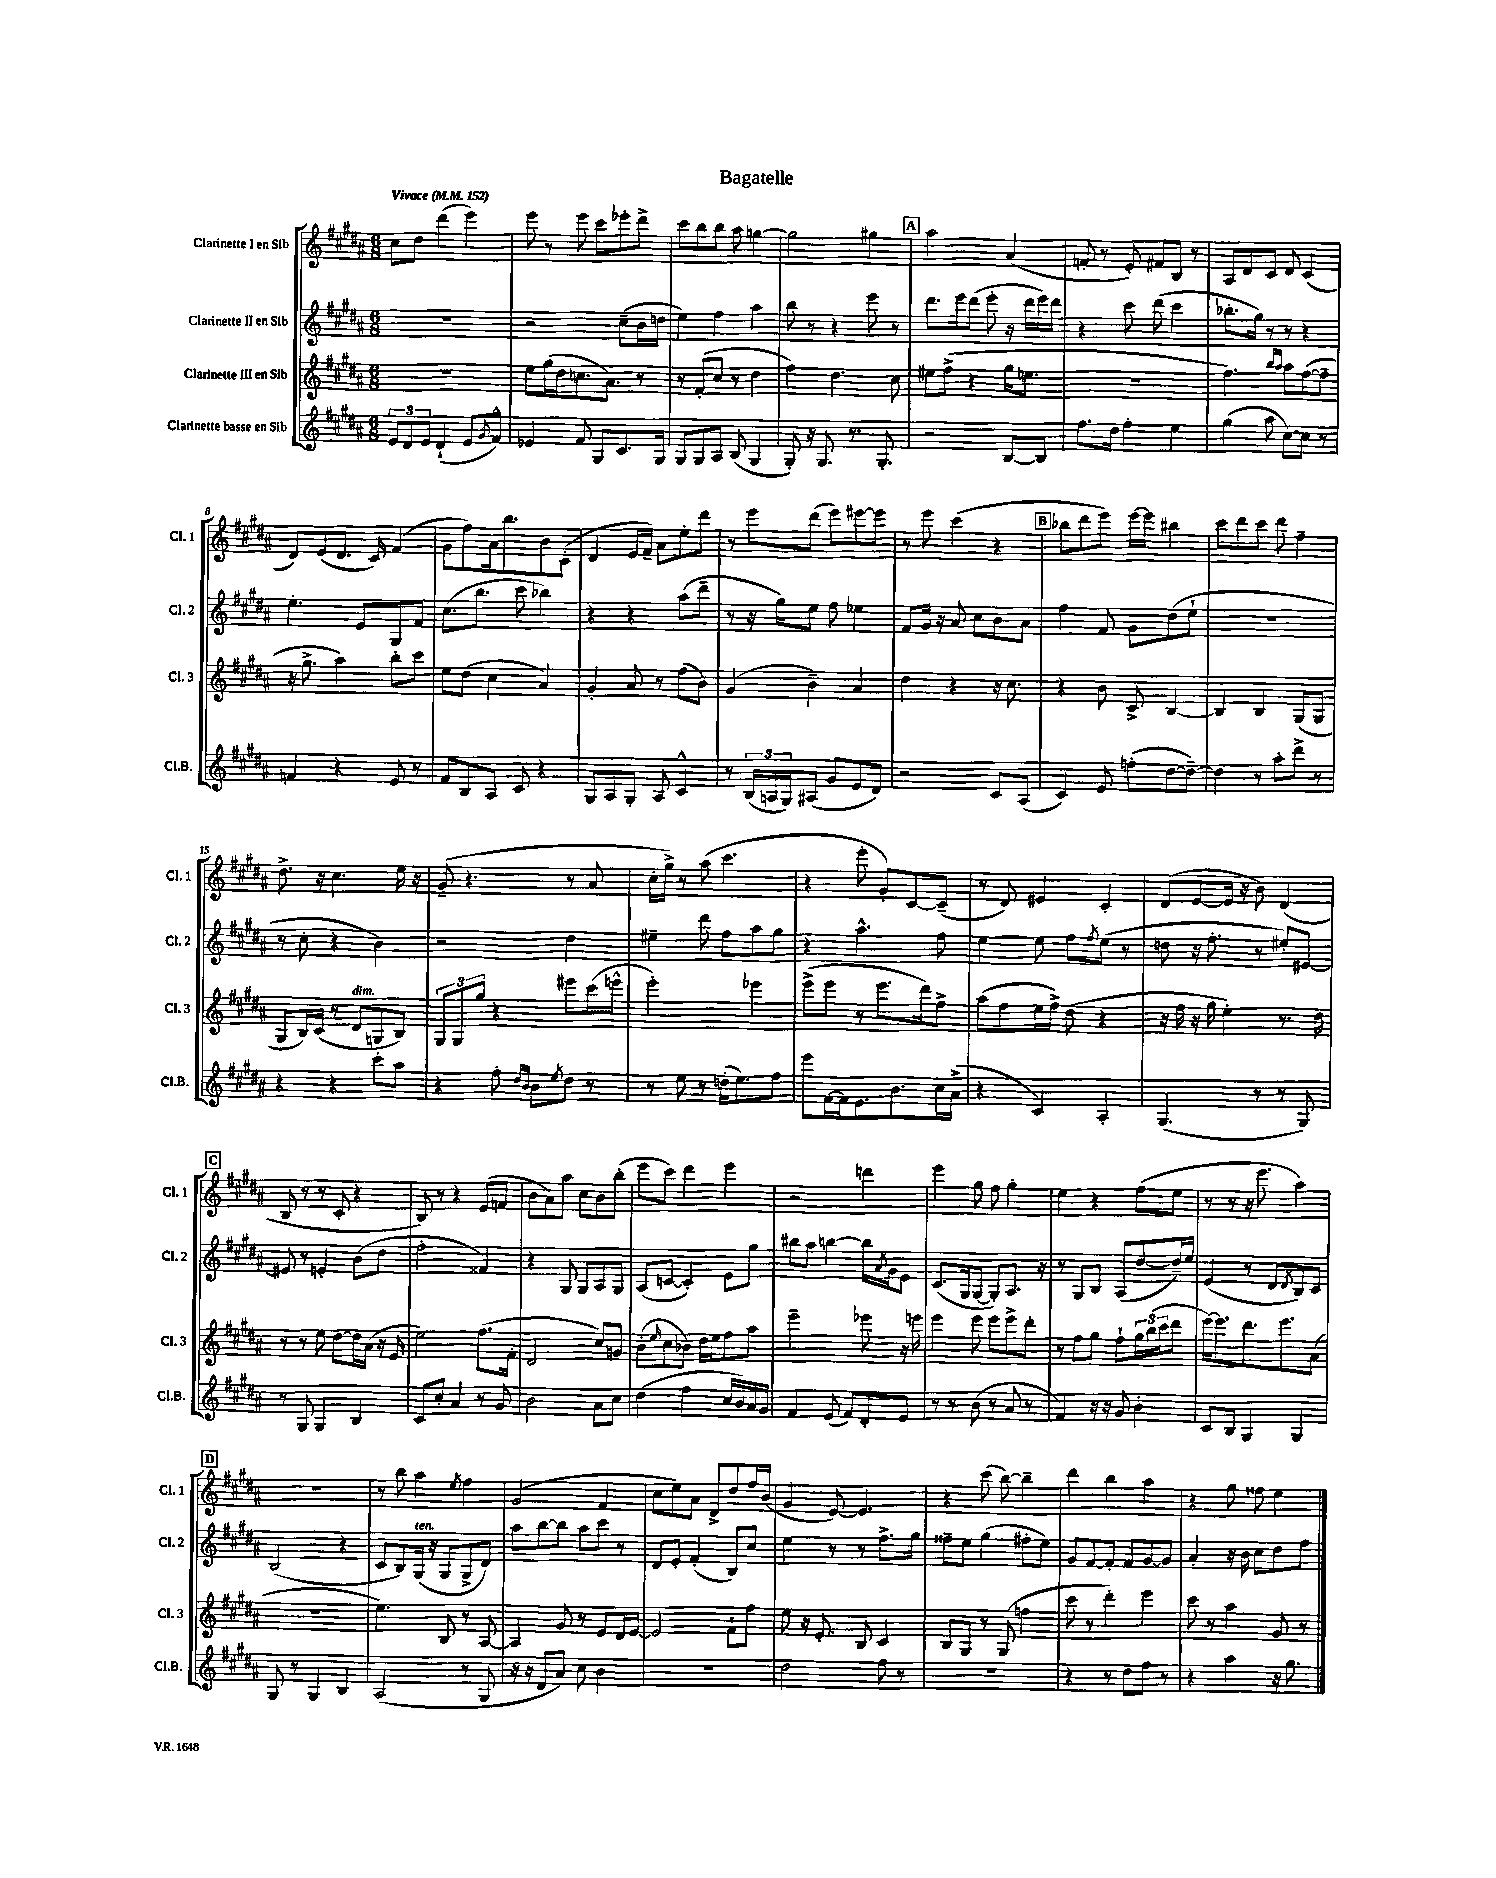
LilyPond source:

\header { title = "Bagatelle" }
<<
\new StaffGroup <<
\new Staff = "s0" \with { instrumentName = "Clarinette I en Sib" shortInstrumentName = "Cl. 1" } {
    \clef treble \key b \major \numericTimeSignature \time 6/8 \tempo "Vivace" 4 = 152
    cis''8 dis''8 dis'''4( e'''4) |
    e'''8 r8 e'''8 cis'''8 ees'''8-. dis'''8-> |
    cis'''8 b''8 b''8 ais''8 g''4~ |
    g''2 gis''4 |
    \mark \markup { \box "A" } ais''2 ais'4( |
    f'8-. r8 e'8-.) fis'8 b8 r8 |
    ais8 dis'8 cis'8 dis'8 cis'4( |
    dis'8) e'8( dis'8. cis'16) fis'4( |
    gis'8 fis''8) ais'16 b''8. b'8 cis'8-.( |
    dis'4 e'16 fis'16--) ais'8 e''8-. dis'''8 |
    r8 e'''8 dis'''8( e'''8) eis'''8~ eis'''8 |
    r8 e'''8 cis'''4( r4 |
    \mark \markup { \box "B" } bes''8 dis'''8 e'''8) e'''16~ e'''16 bis''4 |
    cis'''8 dis'''8 cis'''8 dis'''8 fis''4-- |
    dis''8.-> r16 cis''4. e''16 r16 |
    gis'8--( r4. r8 ais'8 |
    cis''16-. gis''16->) r8 ais''8( cis'''4. |
    r4 e'''8-. gis'8-.) cis'8~ cis'8--( |
    r8 dis'8) eis'4 cis'4-. |
    dis'8( e'8~ e'16 r16 b'8) dis'4( |
    \mark \markup { \box "C" } b8 r8 r8 cis'8-. r4 |
    b8) r8 r4 e'8( f'8 |
    b'8 ais'8) ais''8 cis''8 b'8 b''8-.( |
    e'''8 cis'''8) dis'''4 e'''4 |
    r2 d'''4 |
    e'''4 gis''8 fis''8 gis''4-. |
    e''4 r4 fis''8( e''8 |
    r8 r8 r16 e'''8. ais''4) |
    \mark \markup { \box "D" } R2. |
    r8 b''8 ais''4 \acciaccatura { e''8 } fis''4 |
    gis'2( fis'4 |
    cis''8 e''8) ais'8 dis'8-> dis''8 fis''16 b'16( |
    gis'4 e'8~) e'4. |
    r4 cis'''8( b''8~) b''4-- |
    dis'''4 b''4 ais''4 |
    r4 gis''8 fisis''8 e''4 \bar "|." |
}
\new Staff = "s1" \with { instrumentName = "Clarinette II en Sib" shortInstrumentName = "Cl. 2" } {
    \clef treble \key b \major \numericTimeSignature \time 6/8
    R2. |
    r2 cis''8--( b'16 d''16 |
    e''4) fis''4 ais''4 |
    b''8 r8 r4 e'''8 r8 |
    \mark \markup { \box "A" } dis'''8. e'''16 dis'''8( e'''8-. r16 dis'''16 e'''16) dis'''16 |
    r4 cis'''8 dis'''8( cis'''4 |
    bes''8.-. gis''16) r8 r8 r4 |
    e''4.-. e'8 gis8 fis'8 |
    cis''8.( b''8. cis'''8 bes''4) |
    r4 r4 ais''8( dis'''8-- |
    r8 r16 gis''16) e''8 fis''8 ees''4 |
    fis'8 gis'16 r16 ais'8 cis''8 b'8 ais'8 |
    \mark \markup { \box "B" } fis''4 fis'8 gis'8 dis''8( e''8-! |
    R2. |
    r8 cis''8-. r4 b'4) |
    r2 dis''4 |
    eis''4-- dis'''8 fis''8 ais''8 gis''8 |
    r4 ais''4.-^ fis''8 |
    e''4~ e''8 fis''8 \acciaccatura { fis''8 } e''8( r8 |
    d''8 r16 fis''8.-. r8 eis''8-.) eis'8~ |
    \mark \markup { \box "C" } eis'8 r8 e'4-. b'8( dis''8 |
    fis''2-. fisis'4) |
    r4 gis8 gis8 ais8 gis8 |
    ais8( c'8~ c'4-.) e'8 gis''8 |
    bis''8 ais''8 b''4~ b''16 \acciaccatura { ais'8 } gis'16 e'8 |
    cis'8.( gis16 gis8~ gis8-.) ais8. r16 |
    r8 gis8 b8 ais8( dis''8~ dis''16--) e''16 |
    e'4( r8 dis'8 \acciaccatura { dis'8 } b8) cis'8 |
    \mark \markup { \box "D" } b2( r4 |
    cis'8 b8) gis16^\markup { \italic "ten." }( r16 gis8 gis8-> dis'8) |
    ais''8 b''8~ b''8 ais''8 cis'''8 r8 |
    dis'8 e'8-. fis'4-.( b8) cis''8 |
    e''4 r8 r8 fis''8.-> gis''16 |
    fisis''8-- e''8 gis''4( fis''8-. e''8) |
    gis'8 fis'8~ fis'8-. fis'8 gis'8~ gis'8 |
    ais'4-. r16 b'16 cis''8 dis''8 fis''8 \bar "|." |
}
\new Staff = "s2" \with { instrumentName = "Clarinette III en Sib" shortInstrumentName = "Cl. 3" } {
    \clef treble \key b \major \numericTimeSignature \time 6/8
    R2. |
    e''8 gis''16( dis''16 c''8. ais'8.) r8 |
    r8 fis'8-.( cis''8 r8 dis''4 |
    fis''4) dis''4. cis''8 |
    \mark \markup { \box "A" } eis''8 fis''8->( r4 gis''16 e''8. |
    R2. |
    fis''4.) \grace { b''16 ais''16 } ais''8 fis''8~( fis''8-- |
    r16 gis''8.-> ais''4) b''8-. cis'''8 |
    e''8 dis''8( cis''4 ais'4) |
    gis'4-. ais'8 r8 fis''8( b'8) |
    gis'4( b'4--) ais'4 |
    dis''4 r4 r16 cis''8. |
    \mark \markup { \box "B" } r4 b'8 cis'8-> b4~ |
    b4 b4 gis8( gis8 |
    gis8 b16) cis'16( r8 dis'8^\markup { \italic "dim." } g8 b8) |
    \tuplet 3/2 { gis8 gis8 gis''8 } r4 eis'''8 cis'''16( e'''16-^ |
    e'''2-.) ees'''4 |
    e'''8->( e'''8 r8 e'''8. dis'''16) fis''8-> |
    ais''8( fis''8 e''16 fis''16->) dis''8( r4 |
    r16 fis''16 r16 gis''16 e''4-.) r8. dis''16 |
    \mark \markup { \box "C" } r8 r8 e''8 dis''8~ dis''16 ais'16( r16 e'16 |
    e''2) fis''8.( fis'16-. |
    dis'2 cis''8) g'8 |
    b'8-.( \grace { e''16 } cis''8 bes'8) dis''16 e''16 fis''8 ais''8 |
    e'''2-- ees'''8 r16 e'''16 |
    e'''4 e'''8 e'''8 e'''8-> dis'''8-. |
    r8 fis''8 gis''8 fis''8-! \tuplet 3/2 { gis''16 b''16( cis'''16 } dis'''8 |
    e'''16~) e'''8. dis'''8. e'''8. ais'8( |
    \mark \markup { \box "D" } R2. |
    e''4.) b8 r8 ais8~ |
    ais4 gis'8 r8 e'8 dis'16 e'16~ |
    e'2 fis'8-! fis''8 |
    e''8 r16 e'8.-. b8 cis'4 |
    b8 gis8 r8 gis8( f''4 |
    cis'''8 r8 dis'''4-.) e'''4 |
    cis'''8 r8 ais''4 gis'8 r8 \bar "|." |
}
\new Staff = "s3" \with { instrumentName = "Clarinette basse en Sib" shortInstrumentName = "Cl.B." } {
    \clef treble \key b \major \numericTimeSignature \time 6/8
    \tuplet 3/2 { e'8 dis'8 e'8 } dis'4-!( e'8 \acciaccatura { gis'8 } fis'8-^) |
    ees'4 fis'8 gis8 cis'8. gis16 |
    gis8 gis8 ais8 b8( gis4 |
    gis8-.) r16 gis8. r8. gis8.-. |
    \mark \markup { \box "A" } r2 b8~ b8 |
    fis''8. dis''16 fis''4-. e''4 |
    gis''4( ais''8 cis''8~) cis''8 r8 |
    f'4 r4 e'8 r8 |
    fis'8 b8 ais8 cis'8 r4 |
    gis8 ais8 gis8-. ais8 cis'4-^ |
    r8 \tuplet 3/2 { b16( a16 gis16) } ais8( gis'8 e'8 dis'8) |
    r2 cis'8 ais8( |
    \mark \markup { \box "B" } cis'4) e'8 f''8-.( dis''8~ dis''8~--) |
    dis''4 r8 ais''8-. dis'''8-> r8 |
    r4 r4 cis'''8-. ais''8 |
    r4 fis''8-. \grace { dis''16 b'16 } b'8 \acciaccatura { e''8 } dis''8 r8 |
    r8 e''8 r8 d''16-.( e''8.) fis''8 |
    e'''8 fis'16~ fis'16 e'8. b'8. cis''16 ais'16->( |
    r4 cis'4) ais4-. |
    gis4.( r8 r8 gis8) |
    \mark \markup { \box "C" } r8 gis8 gis4 b4 |
    cis'8 cis''8-. ais'4 r8 gis'8 |
    b'2 ais'8 cis''8 |
    dis''4( fis''4 cis''16 b'16) ais'16 gis'16 |
    fis'4 e'8( fis'8) dis'8-. e'8 |
    r8 r8 b'8( r8 ais'8 r8 |
    fis'4) r16 r16 gis'8 b'4-. |
    cis'8 b8 gis4 gis4 |
    \mark \markup { \box "D" } gis8 r8 gis4 b4 |
    ais2( r8 gis8 |
    r16 r16 dis'8 ais'8) cis''8 b'4 |
    R2. |
    dis''2 fis''8 r8 |
    R2. |
    r4 r8 dis''8 fis''8 r8 |
    r4 ais''4 r16 gis''8. \bar "|." |
}
>>
>>
